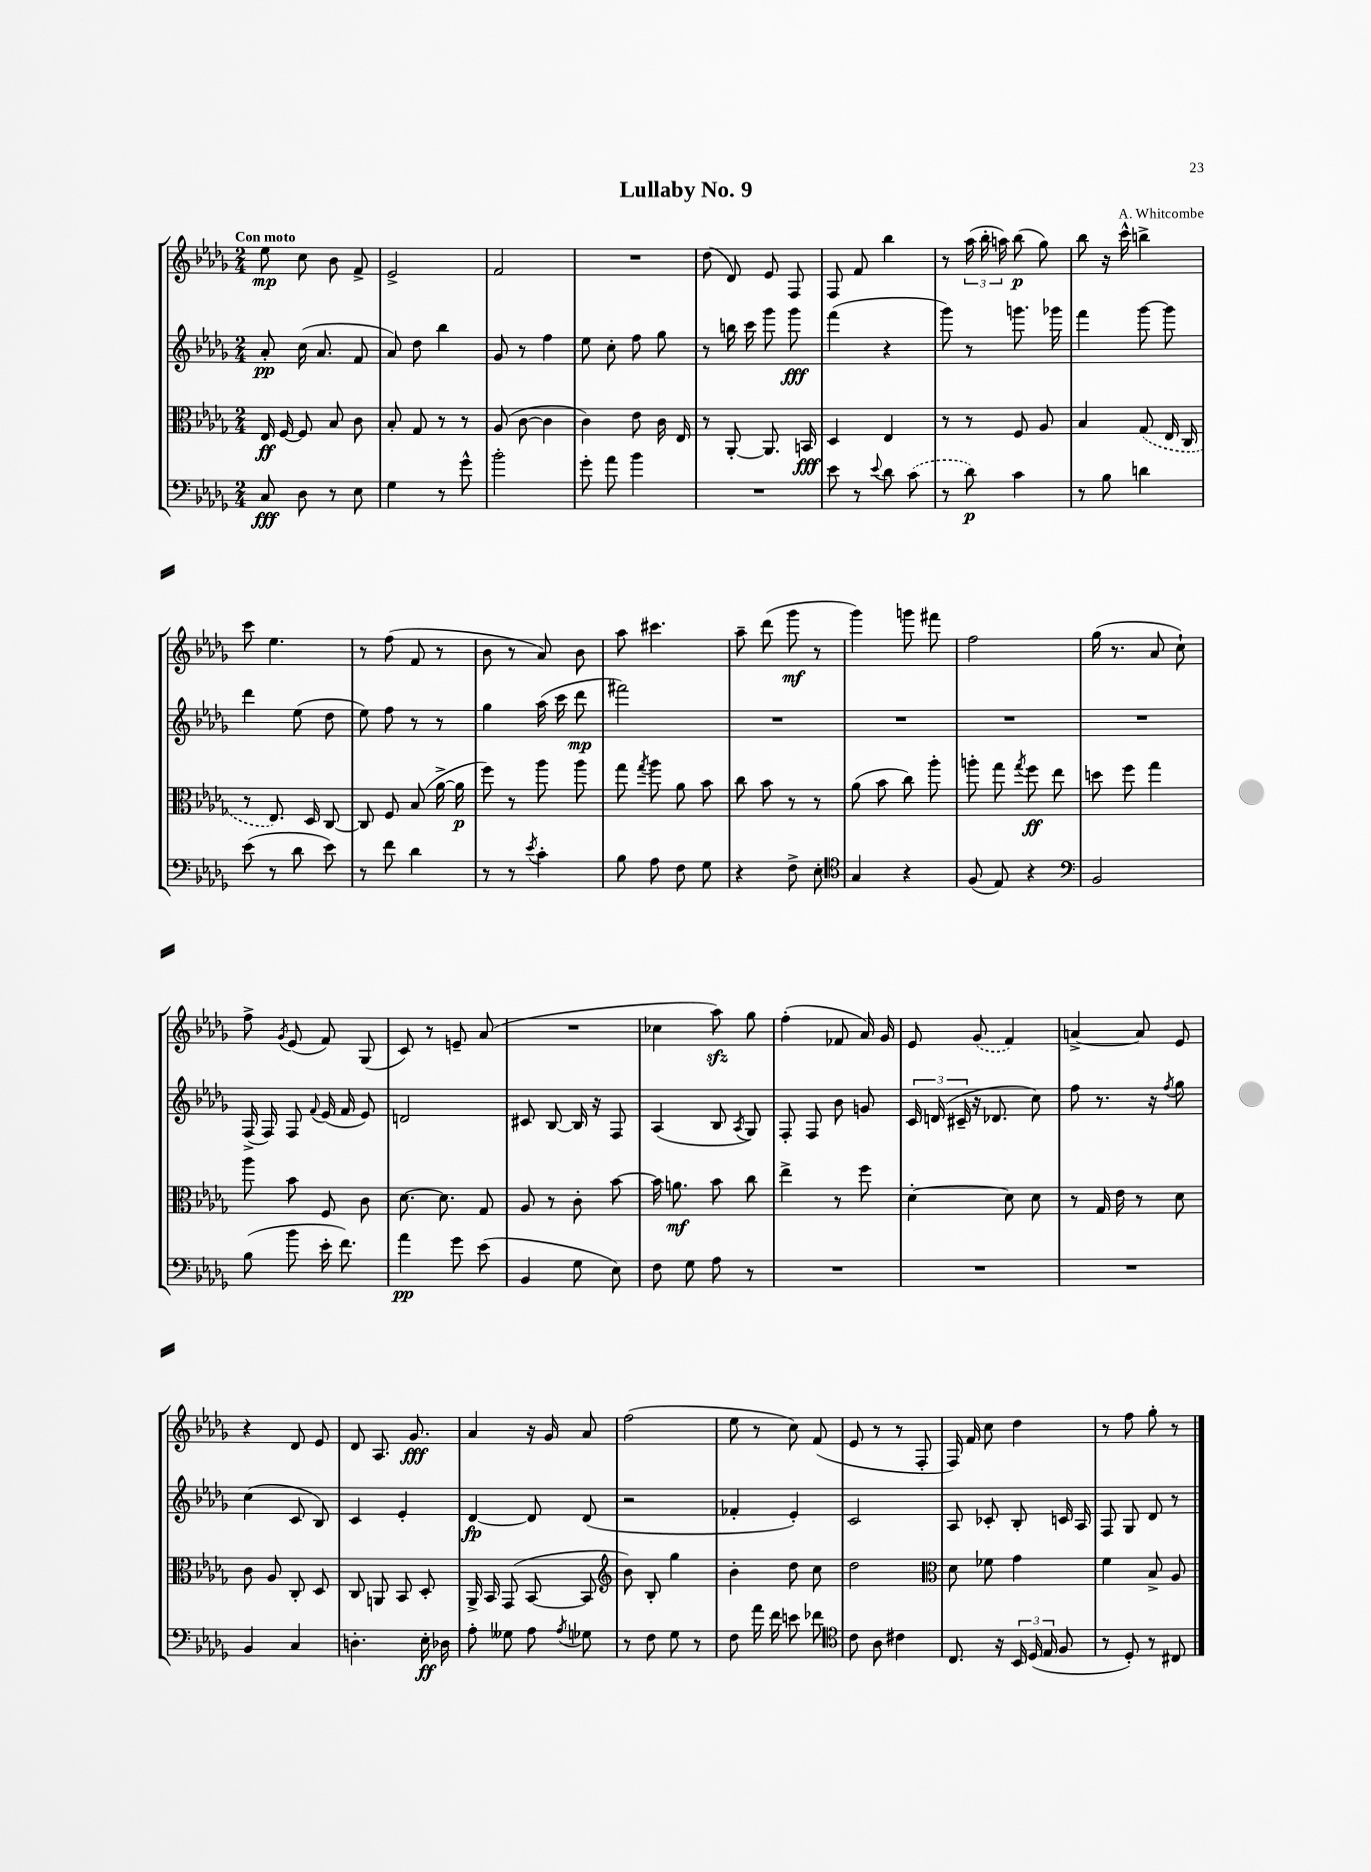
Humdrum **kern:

**kern	**kern	**kern	**kern
*staff4	*staff3	*staff2	*staff1
*clefF4	*clefC3	*clefG2	*clefG2
*k[b-e-a-d-g-]	*k[b-e-a-d-g-]	*k[b-e-a-d-g-]	*k[b-e-a-d-g-]
*M2/4	*M2/4	*M2/4	*M2/4
8C/	16E-/	8a-'/	8ee-\
.	[16F/	.	.
8D-\	8F/]	(16cc\	8cc\
.	.	8.a-/	.
8r	8B-/	.	8b-\
8E-\	8c\	8f/	8f^/
=	=	=	=
4G-\	8B-'/	8a-/)	2e-^/
.	8G-/	8dd-\	.
8r	8r	4bb-\	.
8g-^^\	8r	.	.
=	=	=	=
2b-'\	(8A-/	8g-/	2f/
.	[8c\	8r	.
.	4c\]	4ff\	.
=	=	=	=
8g-'\	4c\)	8ee-\	2r
8a-\	.	8cc'\	.
4b-\	8e-\	8ff\	.
.	16c\	8gg-\	.
.	16E-/	.	.
=	=	=	=
2r	8r	8r	(8dd-\
.	[8AA-'/	16bb\	8d-/)
.	.	16ccc\	.
.	8.AA-/]	8ggg-\	8e-/
.	.	8ggg-\	8F/
.	16BB/	.	.
=	=	=	=
8e-\	4D-/	(4fff\	8F/
8r	.	.	8f/
8qqe-/	.	.	.
8d-\	4E-/	4r	4bb-\
(8c\	.	.	.
=	=	=	=
8r	8r	8ggg-\)	8r
8d-\)	8r	8r	(24aa-\
.	.	.	24bb-'\
.	.	.	24aa\)
4c\	8F/	8.ggg\	(8bb-\
.	8A-/	.	8gg-\)
.	.	16ggg-\	.
=	=	=	=
8r	4B-/	4fff\	8bb-\
8B-\	.	.	16r
.	.	.	16ccc^^\
4d\	(8G-/	[8ggg-\	4bb^\
.	16E-/	8ggg-\]	.
.	16C/	.	.
=	=	=	=
(8e-\	8r	4ddd-\	8ccc\
8r	8.E-/)	.	4.ee-\
8d-\	.	(8ee-\	.
.	16D-/	.	.
8e-\)	[8C/	8dd-\	.
=	=	=	=
8r	8C/]	8ee-\)	8r
8f\	8F/	8ff\	(8ff\
4d-\	(8B-/	8r	8f/
.	[16a-^\	8r	8r
.	16a-\]	.	.
=	=	=	=
8r	8ff\)	4gg-\	8b-\
8r	8r	.	8r
8qe-/	.	.	.
4c'\	8aa-\	(16aa-\	8a-/)
.	.	16ccc\	.
.	8aa-\	8ddd-\	8b-\
=	=	=	=
8B-\	8gg-\	2fff#\)	8aa-\
.	8qgg-/	.	.
8A-\	8aa-\	.	4.ccc#\
8F\	8a-\	.	.
8G-\	8b-\	.	.
=	=	=	=
4r	8cc\	2r	8aa-~\
.	8b-\	.	(8ddd-\
8F^\	8r	.	8ggg-\
8E-'\	8r	.	8r
=	=	=	=
*clefC4	*	*	*
4G-/	(8a-\	2r	4ggg-\)
.	8b-\	.	.
4r	8cc\)	.	8ggg\
.	8aa-'\	.	8fff#\
=	=	=	=
(8F/	8aa'\	2r	2ff\
8E-/)	8gg-\	.	.
.	8qgg-/	.	.
4r	8ff\	.	.
.	8ee-\	.	.
=	=	=	=
*clefF4	*	*	*
2BB-/	8dd\	2r	(16gg-\
.	.	.	8.r
.	8ff\	.	.
.	4gg-\	.	8a-/
.	.	.	8cc`\)
=	=	=	=
(8B-\	8aa-\	(16F^/	8ff^\
.	.	16F/)	.
.	.	.	8qg-/
8b-\	8b-\	8F/	(8e-/
.	.	8qqf/	.
16e-'\	8F/	(16e-/	8f/)
8.f\)	.	16f/	.
.	8c\	8e-/)	(8G-/
=	=	=	=
4a-\	[8.d-\	2d/	8c/)
.	.	.	8r
.	8.d-\]	.	.
8g-\	.	.	8e~/
(8e-\	8G-/	.	(8a-/
=	=	=	=
4BB-/	8A-/	8c#/	2r
.	8r	[8B-/	.
8G-\	8c'\	16B-/]	.
.	.	16r	.
8E-\)	[8b-\	8F/	.
=	=	=	=
8F\	16b-\]	(4A-/	4cc-\
.	8.a\	.	.
8G-\	.	.	.
8A-\	8b-\	8B-/	8aa-\)
.	.	8qA-/	.
8r	8cc\	8G-/)	8gg-\
=	=	=	=
2r	4ee-^\	8F'/	(4ff'\
.	.	8F/	.
.	8r	8b-\	8f-/
.	8ff\	8g/	16a-/)
.	.	.	16g-/
=	=	=	=
2r	[4d-'\	24c/	8e-/
.	.	(24d/	.
.	.	24c#~/	.
.	.	16r	(8g-/
.	.	8.d-/	.
.	8d-\]	.	4f/)
.	8d-\	8cc\)	.
=	=	=	=
2r	8r	8ff\	[4a^/
.	16G-/	8.r	.
.	16e-\	.	.
.	8r	.	8a/]
.	.	16r	.
.	.	8qff/	.
.	8d-\	8gg-\	8e-/
=	=	=	=
4BB-/	8c\	(4cc\	4r
.	8A-/	.	.
4C/	8C'/	8c/	8d-/
.	8D-/	8B-/)	8e-/
=	=	=	=
4.D'\	8C/	4c/	8d-/
.	8AA/	.	8.A-/
.	8BB-/	4e-'/	.
.	.	.	8.g-/
16E-'\	8D-'/	.	.
16D-\	.	.	.
=	=	=	=
8A-'\	16AA-^/	[4d-/	4a-/
.	16BB-/	.	.
8G--\	(8GG-/	.	.
8A-\	[8BB-/	8d-/]	16r
.	.	.	16g-/
8qA-/	.	.	.
8G-\	8BB-/]	(8d-/	8a-/
=	=	=	=
*	*clefG2	*	*
8r	8b-\)	2r	(2ff\
8F\	8B-'/	.	.
8G-\	4gg-\	.	.
8r	.	.	.
=	=	=	=
8F\	4b-'\	4f-'/	8ee-\
16a-\	.	.	8r
16f\	.	.	.
8e\	8dd-\	4e-'/)	8cc\)
8f-\	8cc\	.	(8f/
=	=	=	=
*clefC4	*	*	*
8c\	2dd-\	2c/	8e-/
8A-\	.	.	8r
4c#\	.	.	8r
.	.	.	8F'/
=	=	=	=
*	*clefC3	*	*
8.C/	8d-\	8A-/	16F/)
.	.	.	16f/
.	8f-\	8c-'/	8cc\
16r	.	.	.
24BB-/	4g-\	8B-'/	4dd-\
(24D-/	.	.	.
24E-/	.	.	.
8F/	.	16c/	.
.	.	16A-/	.
=	=	=	=
8r	4f\	8F/	8r
8D-'/)	.	8G-/	8ff\
8r	8B-^/	8d-/	8gg-'\
8C#/	8A-/	8r	8r
==	==	==	==
*-	*-	*-	*-
